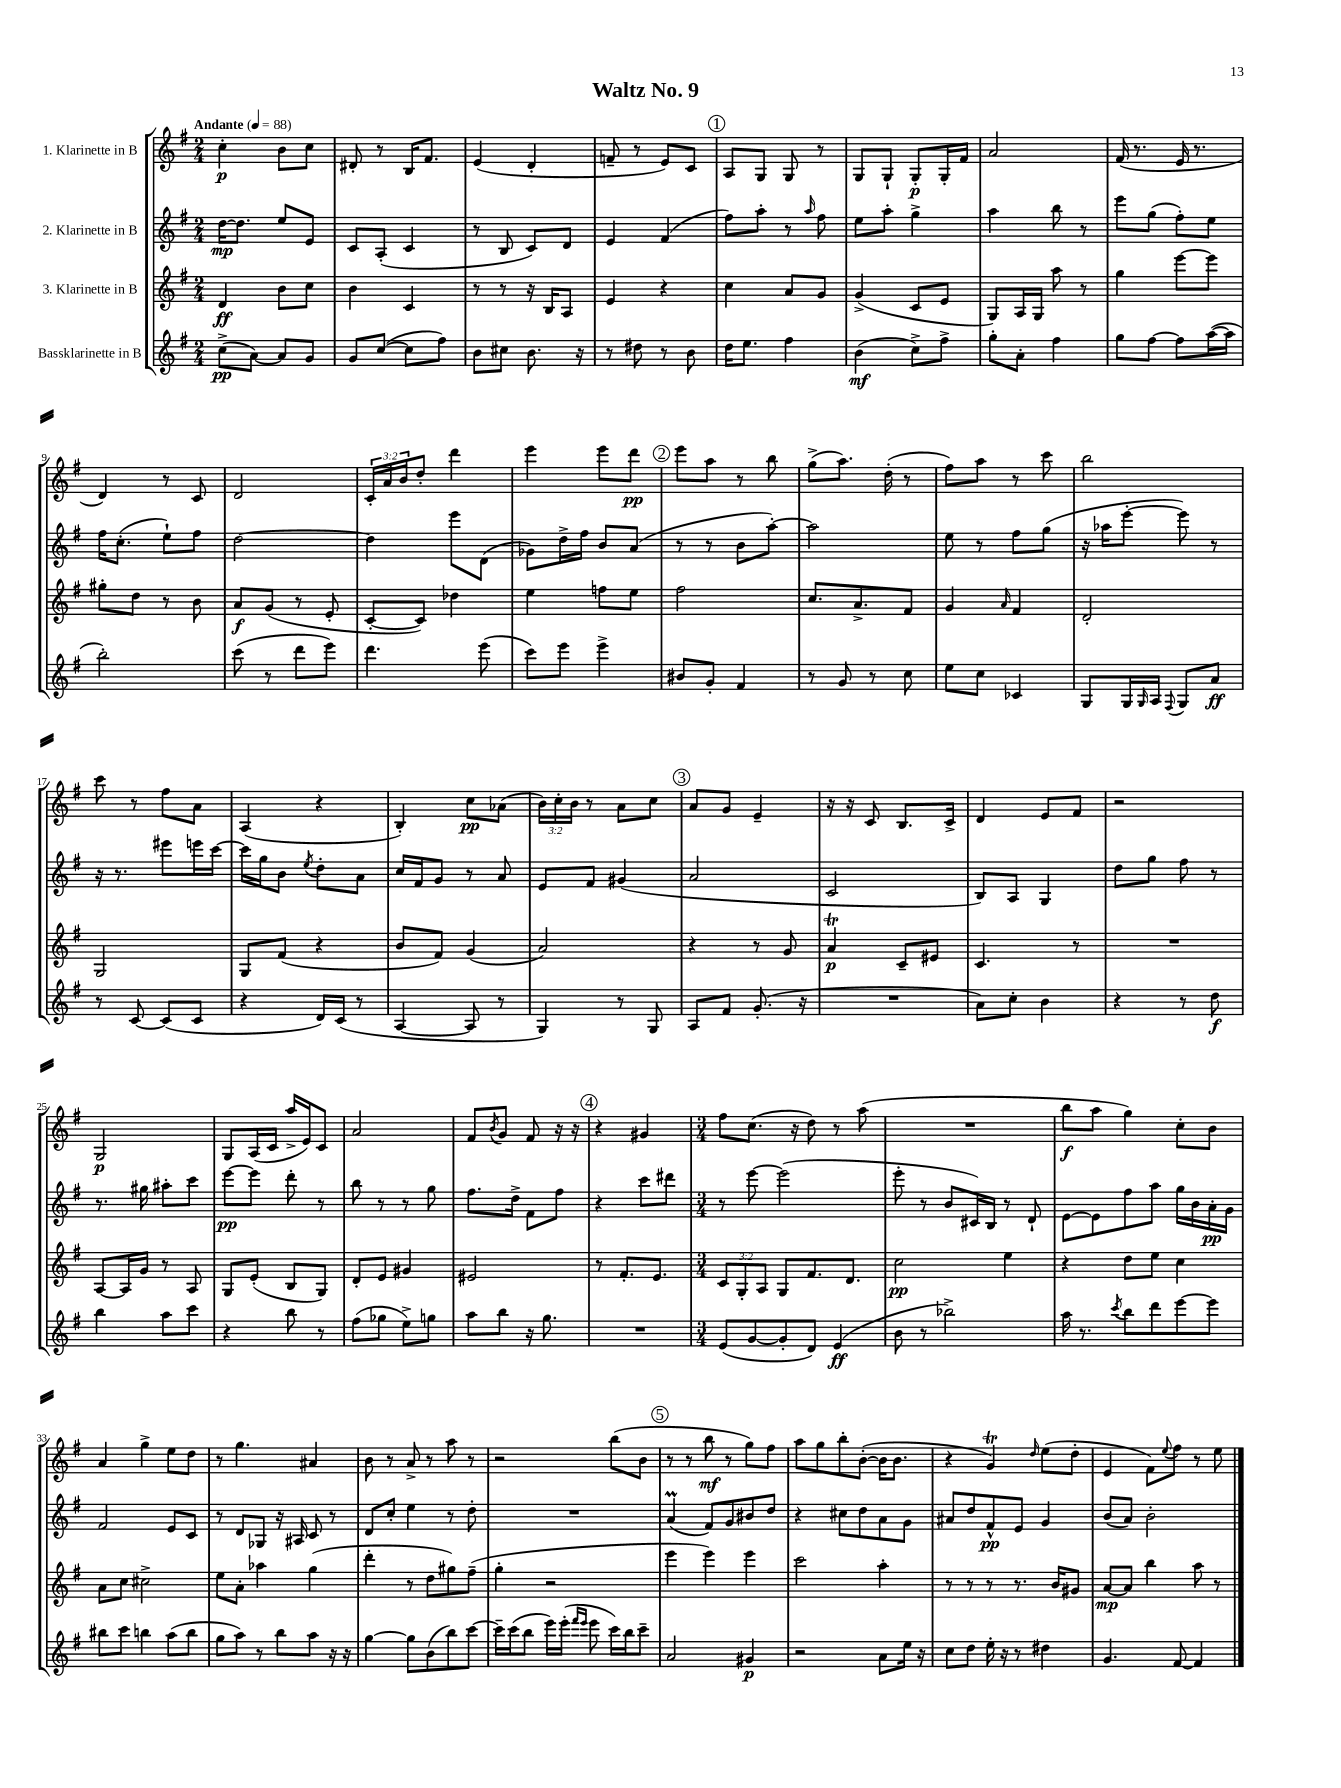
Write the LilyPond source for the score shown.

\header { title = "Waltz No. 9" }
<<
\new StaffGroup <<
\new Staff = "s0" \with { instrumentName = "1. Klarinette in B" } {
    \clef treble \key g \major \numericTimeSignature \time 2/4 \override Staff.TupletNumber.text = #tuplet-number::calc-fraction-text \tempo "Andante" 4 = 88
    c''4-.\p b'8 c''8 |
    dis'8-. r8 b16 fis'8. |
    e'4( d'4-. |
    f'8-- r8 e'8) c'8 |
    \mark \markup { \circle "1" } a8 g8 g8 r8 |
    g8 g8-! g8-.\p g16-. fis'16 |
    a'2 |
    fis'16( r8. e'16 r8. |
    d'4) r8 c'8 |
    d'2 |
    \tuplet 3/2 { c'16-. a'16 b'16 } d''8-. d'''4 |
    e'''4 e'''8 d'''8\pp |
    \mark \markup { \circle "2" } e'''8 a''8 r8 b''8 |
    g''8->( a''8.) d''16-.( r8 |
    fis''8) a''8 r8 c'''8 |
    b''2 |
    c'''8 r8 fis''8 a'8 |
    a4( r4 |
    b4-.) c''8\pp aes'8( |
    \tuplet 3/2 { b'16) c''16-. b'16 } r8 a'8 c''8 |
    \mark \markup { \circle "3" } a'8 g'8 e'4-- |
    r16 r16 c'8 b8. c'16-> |
    d'4 e'8 fis'8 |
    r2 |
    g2\p |
    g8 a16( c'16 a''16-> e'16) c'8 |
    a'2 |
    fis'8 \acciaccatura { b'8 } g'8 fis'8 r16 r16 |
    \mark \markup { \circle "4" } r4 gis'4 |
    \numericTimeSignature \time 3/4 fis''8 c''8.( r16 d''8) r8 a''8( |
    R2. |
    b''8\f a''8 g''4) c''8-. b'8 |
    a'4 g''4-> e''8 d''8 |
    r8 g''4. ais'4 |
    b'8 r8 a'8-> r8 a''8 r8 |
    r2 b''8( b'8 |
    \mark \markup { \circle "5" } r8 r8 b''8\mf r8 g''8) fis''8 |
    a''8 g''8 b''8-. b'8~-.( b'16 b'8. |
    r4 g'4\trill) \grace { d''16 } e''8( d''8-. |
    e'4 fis'8) \appoggiatura { e''8 } fis''8 r8 e''8 \bar "|." |
}
\new Staff = "s1" \with { instrumentName = "2. Klarinette in B" } {
    \clef treble \key g \major \numericTimeSignature \time 2/4
    d''16~\mp d''8. e''8 e'8 |
    c'8 a8-.( c'4 |
    r8 b8 c'8) d'8 |
    e'4 fis'4( |
    \mark \markup { \circle "1" } fis''8) a''8-. r8 \grace { a''16 } fis''8 |
    e''8 a''8-. g''4-> |
    a''4 b''8 r8 |
    e'''8 g''8( fis''8-.) e''8 |
    fis''16 c''8.-.( e''8-!) fis''8 |
    d''2~ |
    d''4 e'''8 d'8( |
    ges'8) d''16-> fis''16 b'8 a'8( |
    \mark \markup { \circle "2" } r8 r8 b'8 a''8~-.) |
    a''2 |
    e''8 r8 fis''8 g''8( |
    r16 aes''16 e'''8~-. e'''8) r8 |
    r16 r8. eis'''8 e'''16 c'''16~ |
    c'''16 g''16 b'8 \acciaccatura { e''8 } d''8-. a'8 |
    c''16 fis'16 g'8 r8 a'8 |
    e'8 fis'8 gis'4( |
    \mark \markup { \circle "3" } a'2 |
    c'2 |
    b8) a8 g4 |
    d''8 g''8 fis''8 r8 |
    r8. gis''16 ais''8-. c'''8 |
    e'''8~\pp e'''8 d'''8-. r8 |
    b''8 r8 r8 g''8 |
    fis''8. d''16-> fis'8 fis''8 |
    \mark \markup { \circle "4" } r4 c'''8 dis'''8 |
    \numericTimeSignature \time 3/4 r8 e'''8~ e'''2( |
    e'''8-. r8 b'8 cis'16) b16 r8 d'8-! |
    e'8~ e'8 fis''8 a''8 g''16 b'16 a'16-.\pp g'16 |
    fis'2 e'8 c'8 |
    r8 d'8 ges8 r16 ais16 c'8 r8 |
    d'8 c''8-. e''4 r8 d''8-. |
    R2. |
    \mark \markup { \circle "5" } a'4\prall( fis'8) g'8 bis'8 d''8 |
    r4 cis''8 d''8 a'8 g'8 |
    ais'8 d''8 fis'8-^\pp e'8 g'4 |
    b'8( a'8) b'2-. \bar "|." |
}
\new Staff = "s2" \with { instrumentName = "3. Klarinette in B" } {
    \clef treble \key g \major \numericTimeSignature \time 2/4 \override Staff.TupletNumber.text = #tuplet-number::calc-fraction-text
    d'4\ff b'8 c''8 |
    b'4 c'4 |
    r8 r8 r16 b16 a8 |
    e'4 r4 |
    \mark \markup { \circle "1" } c''4 a'8 g'8 |
    g'4->( c'8 e'8 |
    g8) a16 g16 a''8 r8 |
    g''4 e'''8~ e'''8 |
    gis''8-. d''8 r8 b'8 |
    a'8\f g'8( r8 e'8-. |
    c'8~-. c'8) des''4 |
    e''4 f''8 e''8 |
    \mark \markup { \circle "2" } fis''2 |
    c''8. a'8.-> fis'8 |
    g'4 \grace { a'16 } fis'4 |
    d'2-. |
    g2 |
    g8 fis'8( r4 |
    b'8 fis'8) g'4( |
    a'2) |
    \mark \markup { \circle "3" } r4 r8 g'8 |
    a'4\trill\p c'8-- eis'8 |
    c'4. r8 |
    R2 |
    a8~ a16 g'16 r8 a8 |
    g8 e'8-.( b8 g8) |
    d'8-. e'8 gis'4 |
    eis'2 |
    \mark \markup { \circle "4" } r8 fis'8.-. e'8. |
    \numericTimeSignature \time 3/4 \tuplet 3/2 { c'8 g8-. a8 } g8 fis'8. d'8. |
    c''2\pp e''4 |
    r4 d''8 e''8 c''4 |
    a'8 c''8 cis''2-> |
    e''8 a'8-. aes''4 g''4( |
    d'''4-. r8 d''8 gis''8) fis''8--( |
    g''4-. r2 |
    \mark \markup { \circle "5" } e'''4 e'''4) e'''4 |
    c'''2 a''4-. |
    r8 r8 r8 r8. b'16 gis'8 |
    a'8~\mp a'8 b''4 a''8 r8 \bar "|." |
}
\new Staff = "s3" \with { instrumentName = "Bassklarinette in B" } {
    \clef treble \key g \major \numericTimeSignature \time 2/4
    c''8->\pp( a'8~) a'8 g'8 |
    g'8 c''8~( c''8 fis''8) |
    b'8 cis''8 b'8. r16 |
    r8 dis''8 r8 b'8 |
    \mark \markup { \circle "1" } d''16 e''8. fis''4 |
    b'4\mf( c''8->) fis''8-> |
    g''8-. a'8-. fis''4 |
    g''8 fis''8~ fis''8 a''16~( a''16 |
    b''2-.) |
    c'''8( r8 d'''8 e'''8) |
    d'''4. e'''8( |
    c'''8) e'''8 e'''4-> |
    \mark \markup { \circle "2" } bis'8 g'8-. fis'4 |
    r8 g'8 r8 c''8 |
    e''8 c''8 ces'4 |
    g8 g16 \grace { g16 } a16 \appoggiatura { fis8 } g8 a'8\ff |
    r8 c'8~ c'8( c'8 |
    r4 d'16) c'16( r8 |
    a4~ a8 r8 |
    g4) r8 g8 |
    \mark \markup { \circle "3" } a8 fis'8 g'8.-.( r16 |
    R2 |
    a'8) c''8-. b'4 |
    r4 r8 d''8\f |
    b''4 a''8 c'''8 |
    r4 b''8 r8 |
    fis''8( ges''8 e''8->) g''8 |
    a''8 b''8 r16 g''8. |
    \mark \markup { \circle "4" } R2 |
    \numericTimeSignature \time 3/4 e'8( g'8~ g'8-. d'8) e'4\ff( |
    b'8 r8 bes''2->) |
    a''16 r8. \acciaccatura { c'''8 } b''8 d'''8 e'''8~ e'''8 |
    bis''8 c'''8 b''4 a''8( b''8 |
    g''8 a''8) r8 b''8 a''8 r16 r16 |
    g''4~ g''8 b'8( b''8) c'''8~ |
    c'''16-- c'''16( b''8 e'''16) e'''16-.( \grace { fis'''16 e'''16 } e'''8 c'''16) b''16 c'''8-- |
    \mark \markup { \circle "5" } a'2 gis'4\p |
    r2 a'8 e''16 r16 |
    c''8 d''8 e''16-. r16 r8 dis''4 |
    g'4. fis'8~ fis'4 \bar "|." |
}
>>
>>
